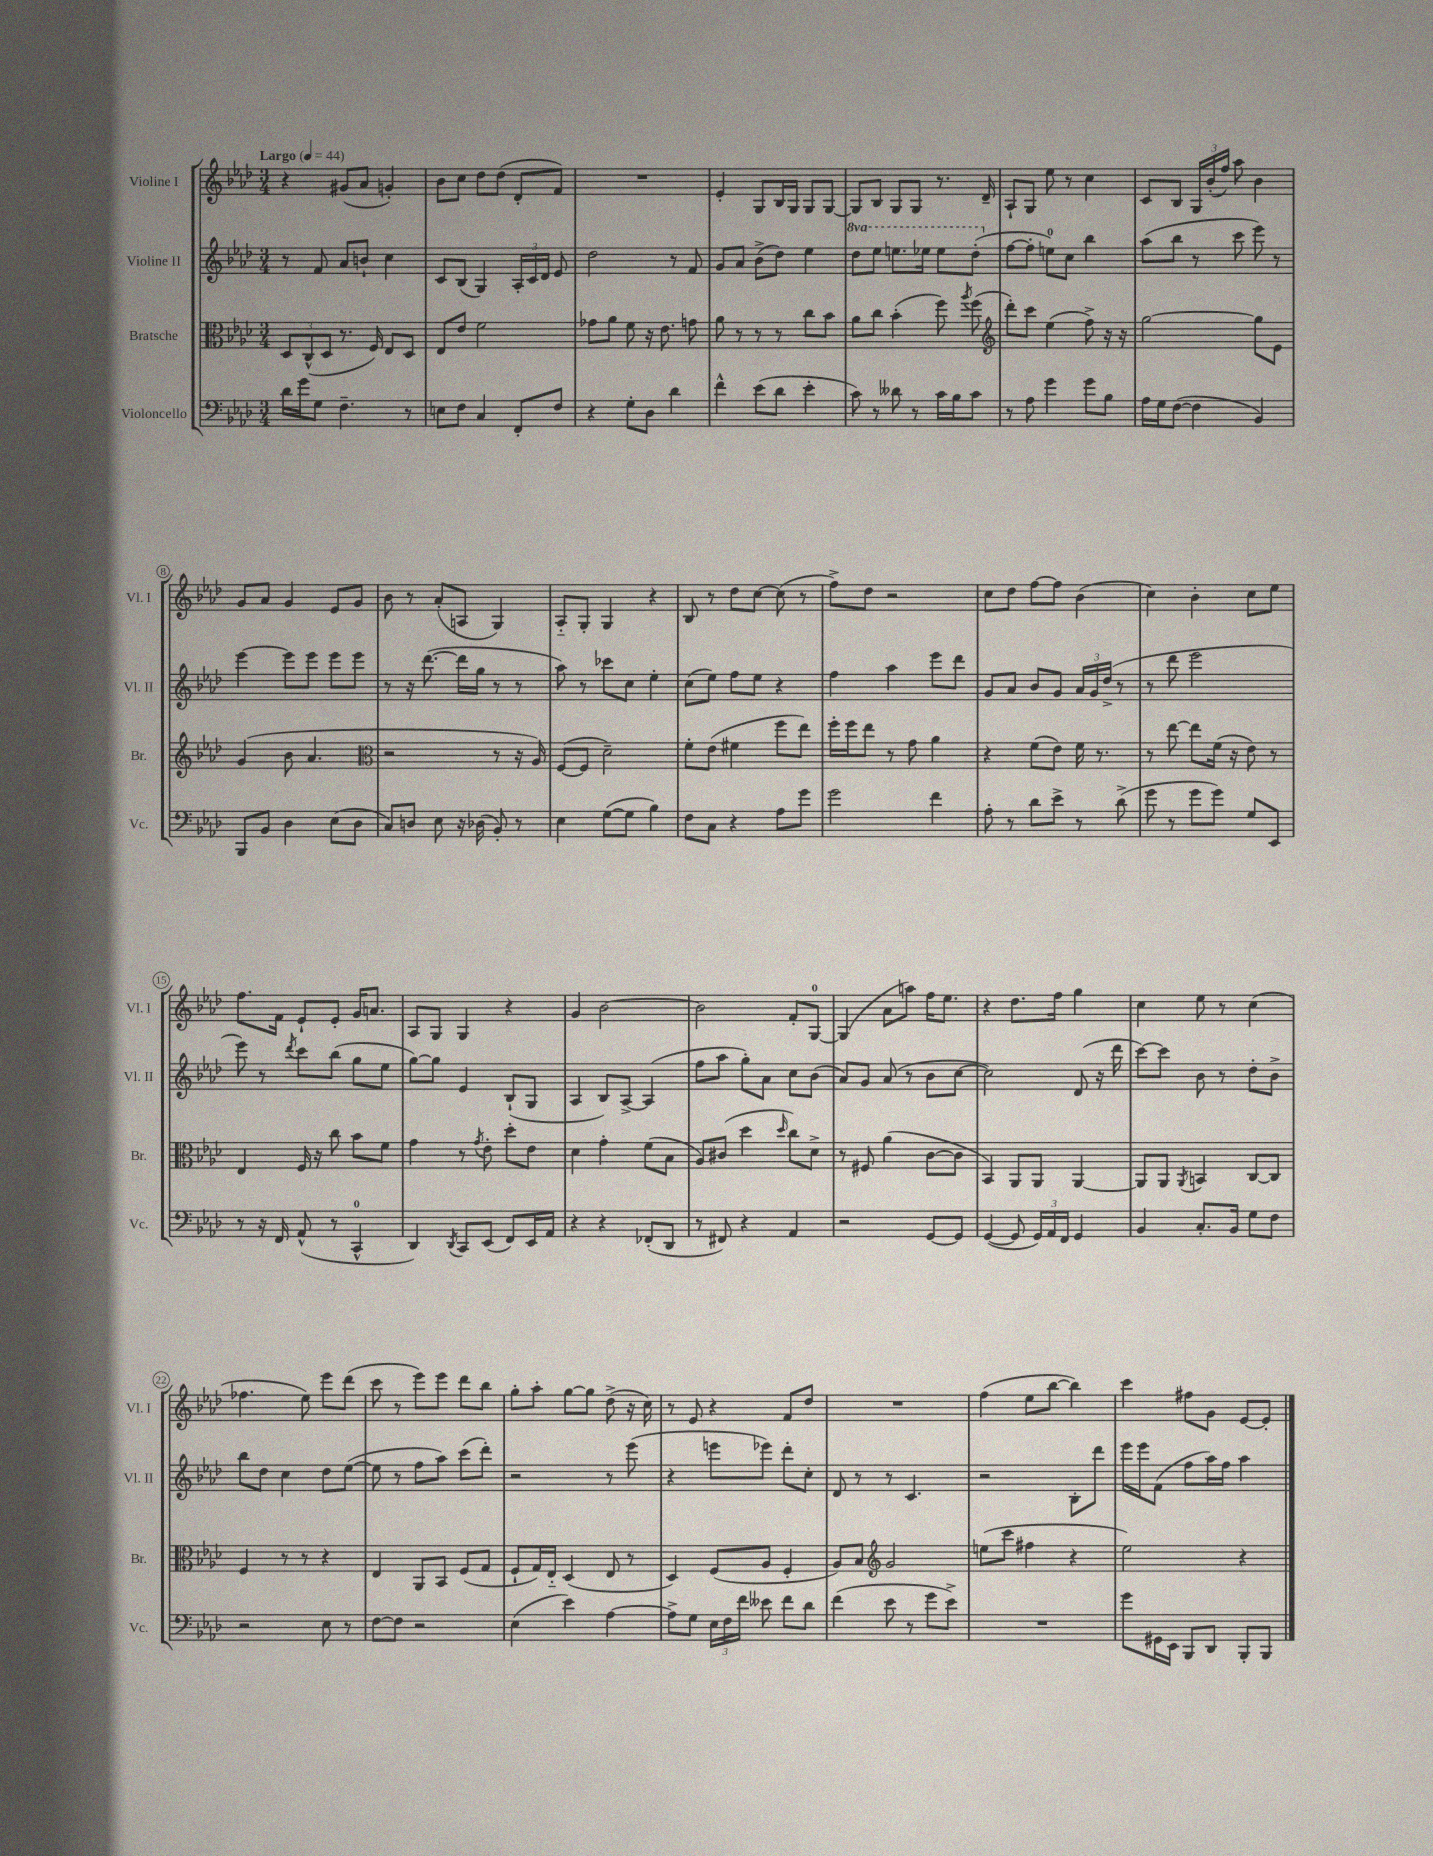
<<
\new StaffGroup <<
\new Staff = "s0" \with { instrumentName = "Violine I" shortInstrumentName = "Vl. I" } {
    \clef treble \key aes \major \numericTimeSignature \time 3/4 \tempo "Largo" 4 = 44
    \autoBeamOff r4 gis'8[( aes'8] g'4-.) |
    bes'8[ c''8] des''8[ des''8]( des'8[-. f'8]) |
    R2. |
    ees'4-. g8[ bes16 g16] g8[ g8]~ |
    g8[ bes8] g8[ g8] r8. des'16-- |
    aes8[-! g8] ees''8 r8 c''4 |
    c'8[ bes8] \tuplet 3/2 { g16[ bes'16-.( f''16]) } aes''8 bes'4 |
    g'8[ aes'8] g'4 ees'8[ g'8] |
    bes'8 r8 aes'8[-.( a8] g4) |
    aes8[-_ g8]-. g4 r4 |
    bes8 r8 des''8[ c''8]~ c''8( r8 |
    f''8[->) des''8] r2 |
    c''8[ des''8] f''8[~ f''8] bes'4( |
    c''4) bes'4-. c''8[ ees''8] |
    f''8.[ f'16] ees'8[-! ees'8]-. g'16[ a'8.] |
    aes8[ g8] g4 r4 |
    g'4 bes'2~ |
    bes'2 f'8[-. g8]-0~ |
    g4( aes'8[ a''8]) f''16[ ees''8.] |
    r4 des''8.[ f''16] g''4 |
    c''4 ees''8 r8 c''4( |
    fes''4. ees''8) ees'''8[ des'''8]( |
    c'''8 r8 ees'''8[) ees'''8] des'''8[ bes''8] |
    g''8[-. aes''8]-. g''8[~ g''8] des''8->( r16 c''16) |
    r8 ees'8 r4 f'8[ des''8] |
    R2. |
    f''4( ees''8[ bes''8]~ bes''4) |
    c'''4 fis''8[ g'8] ees'8[~ ees'8]-. \bar "|." |
}
\new Staff = "s1" \with { instrumentName = "Violine II" shortInstrumentName = "Vl. II" } {
    \clef treble \key aes \major \numericTimeSignature \time 3/4 \set Staff.ottavationMarkups = #ottavation-simple-ordinals
    \autoBeamOff r8 f'8 aes'8[ b'8]-! c''4 |
    c'8[ bes8]( g4) \tuplet 3/2 { aes16[-. c'16 des'16] } ees'8 |
    des''2 r8 f'8 |
    g'8[ aes'8] bes'8[->( des''8]) ees''4 |
    \ottava #1 des'''8[ ees'''8] e'''8.[ ees'''16] ees'''8[ des'''8]-.( \ottava #0 |
    f''8[~ f''8]-. e''8[-0) c''8] bes''4 |
    aes''8[( bes''8] r8 c'''8 ees'''8) r8 |
    ees'''4~ ees'''8[ ees'''8] ees'''8[ ees'''8] |
    r8 r16 des'''8.~( des'''16[ g''16] r8 r8 |
    aes''8) r8 ces'''8[ c''8] ees''4-. |
    c''8[( ees''8]) f''8[ ees''8] r4 |
    f''4 aes''4 ees'''8[ des'''8] |
    g'8[ aes'8] bes'8[ g'8] \tuplet 3/2 { aes'16[ g'16 des''16]->( } r8 |
    r8 des'''8 ees'''2 |
    ees'''8) r8 \acciaccatura { des'''8 } c'''8[ bes''8]( g''8[ ees''8] |
    g''8[~) g''8] ees'4 bes8[-!( g8] |
    aes4 bes8[) aes8]~-> aes4( |
    f''8[ aes''8] g''8[-.) aes'8] c''8[ bes'8]( |
    aes'8[) g'8] aes'8( r8 bes'8[ c''8]~ |
    c''2) des'8( r16 des'''16 |
    c'''8[~) c'''8] bes'8 r8 des''8[-. bes'8]-> |
    bes''8[ des''8] c''4 des''8[ ees''8]~( |
    ees''8 r8 f''8[ aes''8]) c'''8[( des'''8]-.) |
    r2 r8 ees'''8( |
    r4 e'''8[ ees'''8]) des'''8[-. c''8]-. |
    des'8 r8 r8 c'4. |
    r2 bes8[-. des'''8] |
    ees'''16[ ees'''16 f'8]( f''8[ aes''16) f''16] aes''4 \bar "|." |
}
\new Staff = "s2" \with { instrumentName = "Bratsche" shortInstrumentName = "Br." } {
    \clef alto \key aes \major \numericTimeSignature \time 3/4
    \autoBeamOff \tuplet 3/2 { des8[ c8-^( des8] } r8. f16) ees8[ des8] |
    ees8[ ees'8] f'2 |
    ges'8[ aes'8] f'8 r16 ees'8. g'8 |
    aes'8 r8 r8 r8 c''8[ bes'8] |
    aes'8[ c''8] bes'4-.( f''8) \acciaccatura { aes''8 } f''8( |
    \clef treble des'''8[-.) c'''8] ees''4( f''8->) r16 r16 |
    g''2~ g''8[ ees'8] |
    g'4( bes'8 aes'4. |
    \clef alto r2 r8 r16 aes16) |
    f8[~( f8] des'2--) |
    f'8[-. ees'8]( fis'4 f''8[ ees''8]) |
    f''16[-. f''16 ees''8] r8 g'8 aes'4 |
    r4 f'8[( ees'8]) f'16 r8. |
    r8 ees''8~ ees''8[ f'16]( r16 ees'8) r8 |
    ees4 f16 r16 c''8 bes'8[ f'8] |
    g'4 r8 \acciaccatura { g'8 } ees'8-. des''8[-. ees'8] |
    des'4 g'4-. f'8[( bes8] |
    aes8[) cis'8]( des''4 \grace { des''16 } c''8[) des'8]-> |
    r8 fis8 aes'4( c'8[~ c'8] |
    bes,4) aes,8[ aes,8] aes,4~ |
    aes,8[ aes,8] \acciaccatura { aes,8 } b,4 c8[~ c8] |
    f4 r8 r8 r4 |
    ees4 aes,8[ bes,8] f8[( g8] |
    f8[-! g16) ees16]-_ des4( ees8 r8 |
    des4) f8[( aes8] f4-. |
    aes8[) bes8] \clef treble g'2 |
    e''8[( c'''8] fis''4 r4 |
    ees''2) r4 \bar "|." |
}
\new Staff = "s3" \with { instrumentName = "Violoncello" shortInstrumentName = "Vc." } {
    \clef bass \key aes \major \numericTimeSignature \time 3/4
    \autoBeamOff des'16[ g'16 g8] f4.-- r8 |
    e8[ f8] c4 f,8[-. f8] |
    r4 g8[-. des8] des'4 |
    f'4-^ ees'8[( des'8] ees'4-. |
    c'8) r8 deses'8 r8 c'16[ bes16 c'8] |
    r8 aes8 g'4 g'8[ bes8] |
    aes16[ g16 f8]~( f4 bes,4) |
    bes,,8[ bes,8] des4 ees8[( des8] |
    c8[) d8] ees8 r16 des16( bes,8-.) r8 |
    ees4 g8[~( g8] bes4) |
    f8[ c8] r4 aes8[ g'8] |
    g'2 f'4 |
    aes8-. r8 des'8[ ees'8]-> r8 des'8->( |
    g'8 r8 g'8[ g'8]) g8[ ees,8] |
    r8 r16 f,16 aes,8-^( r8 c,4-0-^ |
    des,4) \acciaccatura { des,8 } c,8[ ees,8]( f,8[) ees,16 aes,16] |
    r4 r4 fes,8[-.( des,8] |
    r8 fis,8) r4 aes,4 |
    r2 g,8[~ g,8] |
    g,4~( g,8 \tuplet 3/2 { g,16[) aes,16 f,16] } g,4 |
    bes,4 c8.[-. bes,16] g8[ f8] |
    r2 ees8 r8 |
    f8[~ f8] r2 |
    ees4( ees'4) aes4~ |
    aes8[-> g8] \tuplet 3/2 { ees16[ f16 f'16] } eeses'8 f'8[ des'8] |
    f'4( ees'8 r8 g'8[ ees'8]->) |
    R2. |
    g'8[ gis,16 ees,16] bes,,8[ des,8] bes,,8[-. bes,,8] \bar "|." |
}
>>
>>
\layout { \context { \Score \override BarNumber.stencil = #(make-stencil-circler 0.1 0.3 ly:text-interface::print) } }
